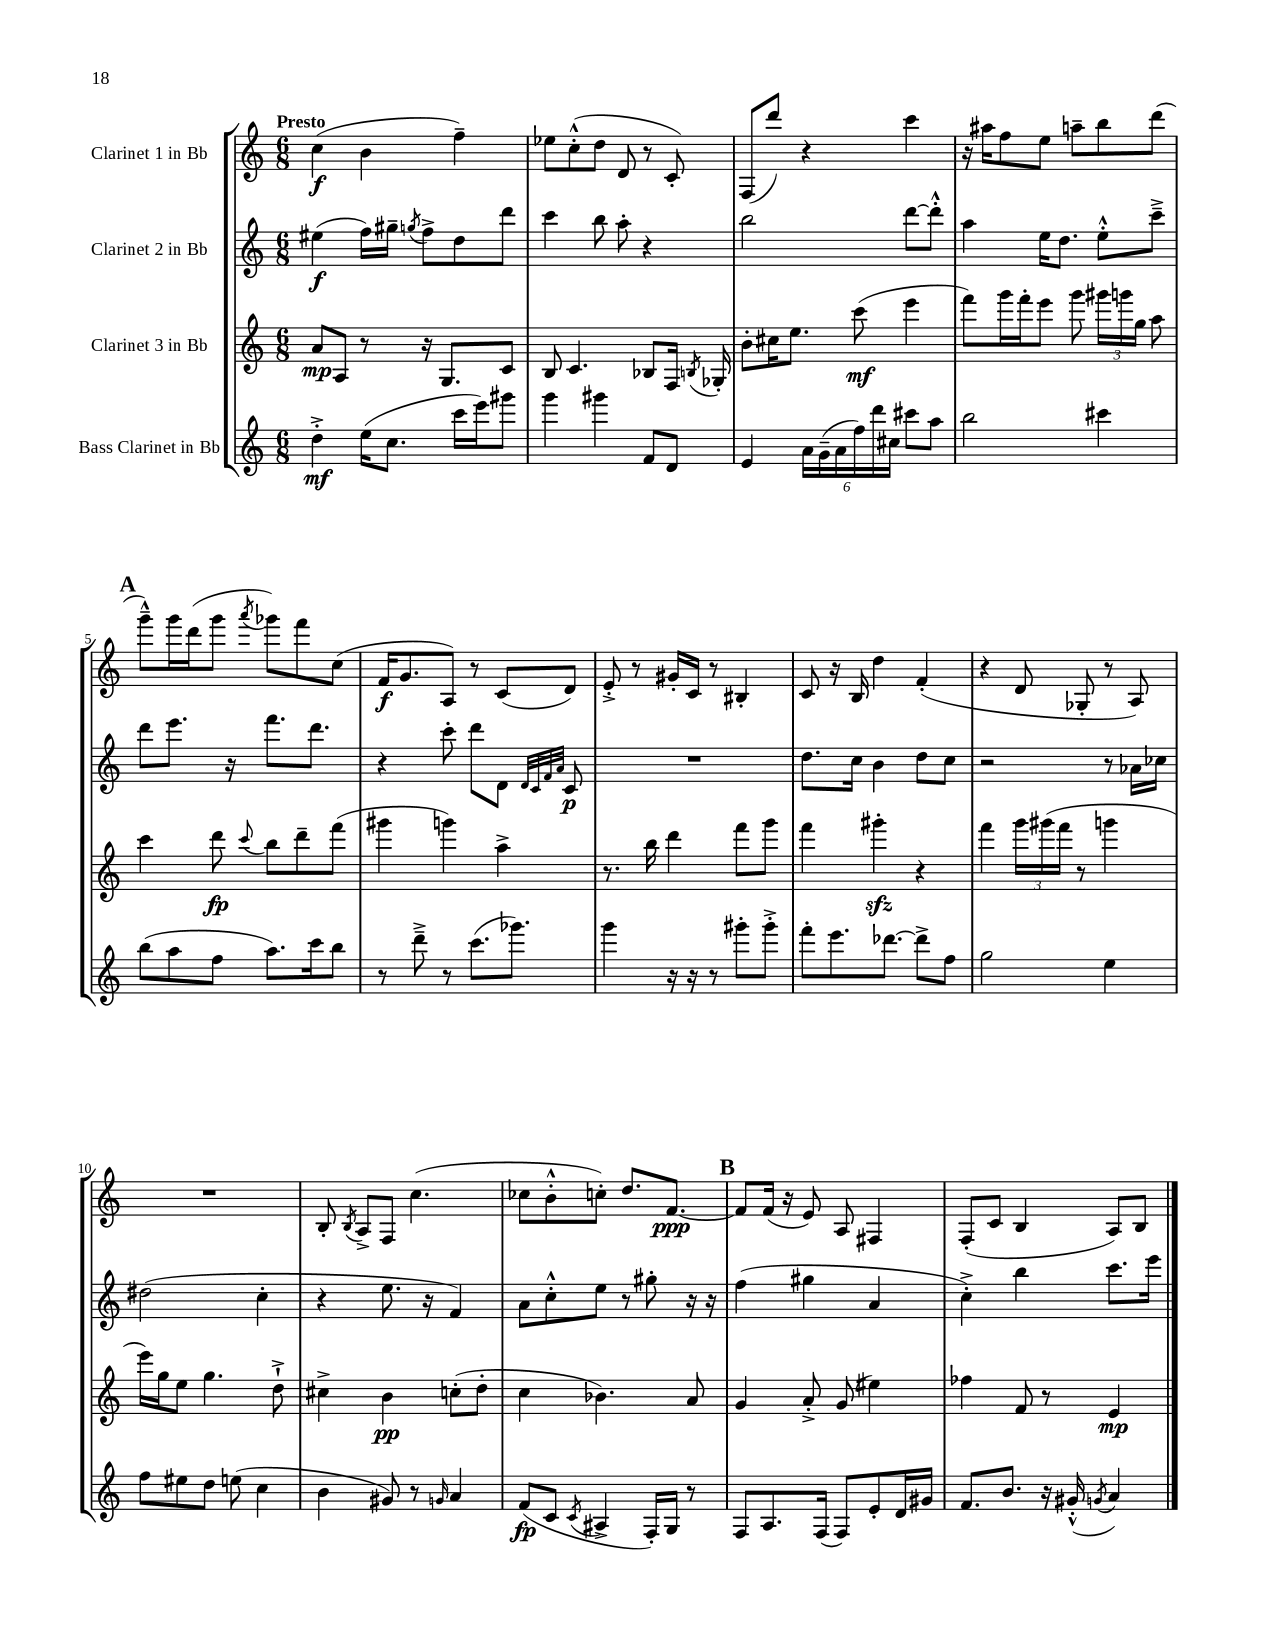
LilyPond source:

<<
\new StaffGroup <<
\new Staff = "s0" \with { instrumentName = "Clarinet 1 in Bb" } {
    \clef treble \key c \major \numericTimeSignature \time 6/8 \tempo "Presto"
    \autoBeamOff c''4\f( b'4 f''4--) |
    ees''8[ c''8-.-^( d''8] d'8 r8 c'8-.) |
    f8[( d'''8]) r4 c'''4 |
    r16 ais''16[ f''8 e''8] a''8[-- b''8 d'''8]( |
    \mark \markup { \bold "A" } g'''8[---^) g'''16 d'''16( g'''8] \acciaccatura { a'''8 } ges'''8[) f'''8 c''8]( |
    f'16[\f g'8. a8]) r8 c'8[( d'8]) |
    e'8-.-> r8 gis'16[-. c'16] r8 bis4-. |
    c'8 r16 b16 d''4 f'4-.( |
    r4 d'8 ges8-. r8 a8) |
    R2. |
    b8-. \acciaccatura { b8 } a8[-> f8] c''4.( |
    ces''8[ b'8-.-^ c''8]-.) d''8.[ f'8.]~\ppp |
    \mark \markup { \bold "B" } f'8[ f'16]( r16 e'8) a8 fis4 |
    f8[-.( c'8] b4 a8[) b8] \bar "|." |
}
\new Staff = "s1" \with { instrumentName = "Clarinet 2 in Bb" } {
    \clef treble \key c \major \numericTimeSignature \time 6/8
    \autoBeamOff eis''4\f( f''16[) gis''16]-- \acciaccatura { g''8 } f''8[-> d''8 d'''8] |
    c'''4 b''8 a''8-. r4 |
    b''2 d'''8[~ d'''8]-.-^ |
    a''4 e''16[ d''8.] e''8[-.-^ c'''8]---> |
    \mark \markup { \bold "A" } d'''8[ e'''8.] r16 f'''8.[ d'''8.] |
    r4 c'''8-. d'''8[ d'8] \grace { d'32[ c'32 f'32 a'32] } c'8\p |
    R2. |
    d''8.[ c''16] b'4 d''8[ c''8] |
    r2 r8 aes'16[ ces''16] |
    dis''2( c''4-. |
    r4 e''8. r16 f'4) |
    a'8[ c''8-.-^ e''8] r8 gis''8-. r16 r16 |
    \mark \markup { \bold "B" } f''4( gis''4 a'4 |
    c''4-.->) b''4 c'''8.[ e'''16] \bar "|." |
}
\new Staff = "s2" \with { instrumentName = "Clarinet 3 in Bb" } {
    \clef treble \key c \major \numericTimeSignature \time 6/8
    \autoBeamOff a'8[\mp a8] r8 r16 g8.[ c'8] |
    b8 c'4. bes8[ f16] \acciaccatura { b8 } ges16-. |
    b'8[-. cis''16 e''8.] c'''8\mf( e'''4 |
    f'''8[) g'''16 f'''16-. e'''8] g'''8 \tuplet 3/2 { gis'''16[ g'''16 g''16] } a''8 |
    \mark \markup { \bold "A" } c'''4 d'''8\fp \appoggiatura { c'''8 } b''8[ d'''8-- f'''8]( |
    gis'''4 g'''4) a''4-> |
    r8. b''16 d'''4 f'''8[ g'''8] |
    f'''4 gis'''4-.\sfz r4 |
    f'''4 \tuplet 3/2 { g'''16[ gis'''16( f'''16] } r8 g'''4 |
    e'''16[) g''16 e''8] g''4. d''8-!-> |
    cis''4-> b'4\pp c''8[-.( d''8]-. |
    c''4 bes'4.) a'8 |
    \mark \markup { \bold "B" } g'4 a'8-.-> g'8( eis''4) |
    fes''4 f'8 r8 e'4\mp \bar "|." |
}
\new Staff = "s3" \with { instrumentName = "Bass Clarinet in Bb" } {
    \clef treble \key c \major \numericTimeSignature \time 6/8
    \autoBeamOff d''4-.->\mf e''16[( c''8.] c'''16[ e'''16) gis'''8] |
    g'''4 gis'''4 f'8[ d'8] |
    e'4 \tuplet 6/4 { a'16[ g'16--( a'16 f''16) d'''16 cis''16] } cis'''8[ a''8] |
    b''2 cis'''4 |
    \mark \markup { \bold "A" } b''8[( a''8 f''8] a''8.[) c'''16 b''8] |
    r8 d'''8---> r8 c'''8.[( ges'''8.]) |
    g'''4 r16 r16 r8 gis'''8[-. gis'''8]-.-> |
    f'''8[-. e'''8. des'''8.]~ des'''8[-> f''8] |
    g''2 e''4 |
    f''8[ eis''8 d''8] e''8( c''4 |
    b'4 gis'8) r8 \grace { g'16 } a'4 |
    f'8[\fp( c'8] \acciaccatura { c'8 } ais4-> f16[-.) g16] r8 |
    \mark \markup { \bold "B" } f8[ a8. f16]( f8[) e'8-. d'16 gis'16] |
    f'8.[ b'8.] r16 gis'16-.-^( \acciaccatura { g'8 } a'4) \bar "|." |
}
>>
>>
